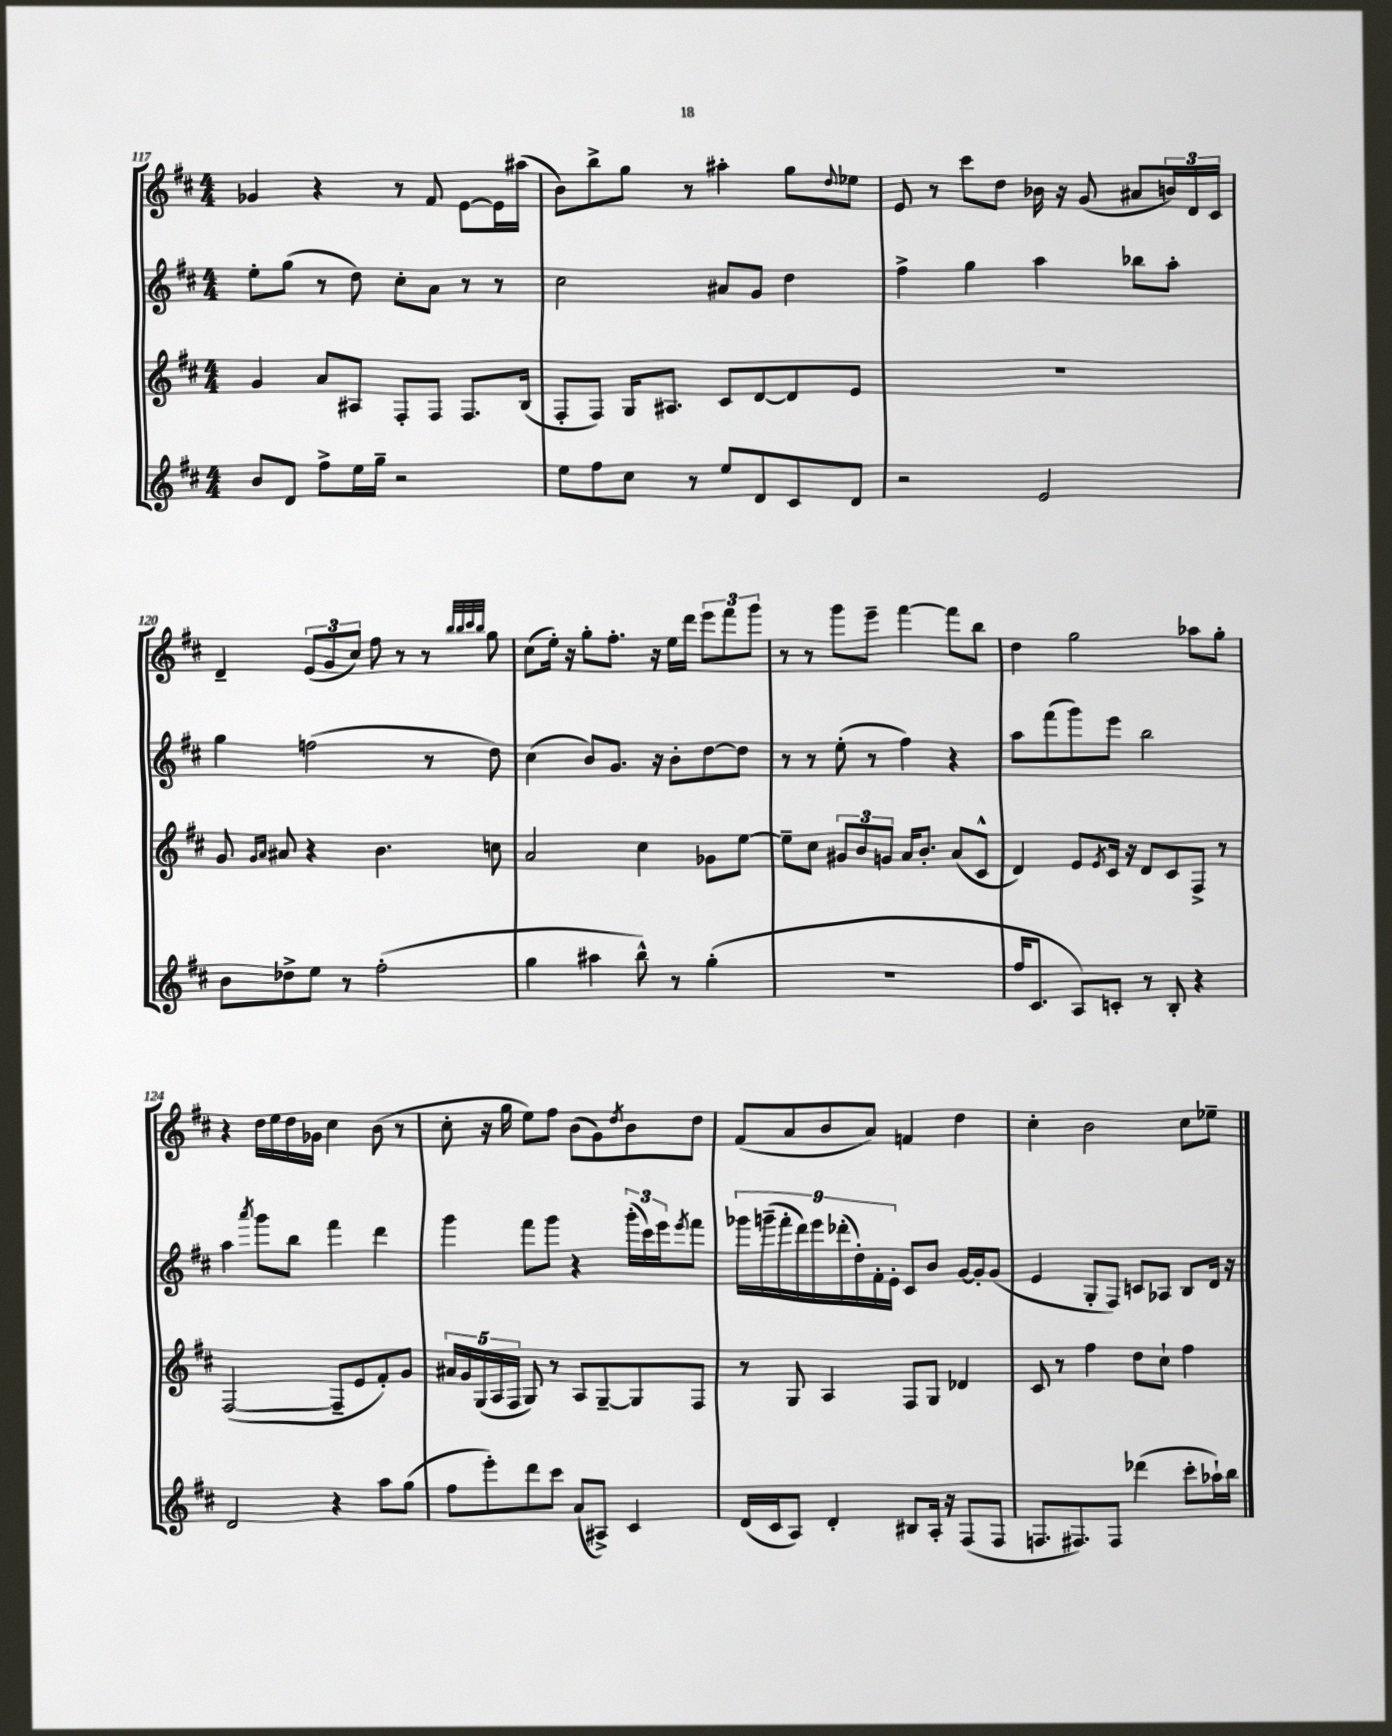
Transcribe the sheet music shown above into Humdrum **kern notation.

**kern	**kern	**kern	**kern
*part4	*part3	*part2	*part1
*staff4	*staff3	*staff2	*staff1
*clefG2	*clefG2	*clefG2	*clefG2
*k[f#c#]	*k[f#c#]	*k[f#c#]	*k[f#c#]
*M4/4	*M4/4	*M4/4	*M4/4
=117	=117	=117	=117
8b/L	4g/	8ee'\L	4g-X/
8d/J	.	(8gg\J	.
8ff#^\L	8a/L	8r	4r
16ee\L	8A#X/J	8dd\)	.
16gg~\JJ	.	.	.
2r	8F#'/L	8cc#'\L	8r
.	8F#/J	8a\J	8f#/
.	8.F#/L	8r	[8e\L
.	.	8r	16e\L]
.	(16B/Jk	.	(16aa#X\JJ
=118	=118	=118	=118
8ee\L	8F#'/L	2cc#\	8b\L)
8ff#\	8F#/J)	.	8bb^\
8cc#\J	16G/KL	.	8gg\J
.	8.A#X/J	.	.
8r	.	.	8r
8ee/L	8c#/L	8a#X/L	4aa#X'\
8d/	[8d/	8g/J	.
8c#/	8d/]	4dd\	8gg\L
.	.	.	8qqdd/
8d/J	8e/J	.	8ee-X\J
=119	=119	=119	=119
2r	1r	4ff#^\	8e/
.	.	.	8r
.	.	4gg\	8ccc#\L
.	.	.	8dd\J
2e/	.	4aa\	16b-X\
.	.	.	16r
.	.	.	(8g/
.	.	8bb-X\L	8a#X/L
.	.	8aa'\J	24bn/L)
.	.	.	24d/
.	.	.	24c#/JJ
!!LO:LB:g=z
=120	=120	=120	=120
8b\L	8g/	4gg\	4d~/
.	16qqg/LL	.	.
.	16qqa/JJ	.	.
8dd-X^\	8a#X/	.	.
8ee\J	4r	(2ffn\	(12e/L
.	.	.	12g/
8r	.	.	.
.	.	.	12cc#/J)
(2ff#'\	4.b\	.	8ff#\
.	.	.	8r
.	.	8r	8r
.	.	.	32qqbb/LLL
.	.	.	32qqbb/
.	.	.	32qqccc#/
.	.	.	32qqbb/JJJ
.	8ccn\	8dd\)	8gg\
=121	=121	=121	=121
4gg\	2a/	(4cc#\	(8cc#\L
.	.	.	16ee'\Jk)
.	.	.	16r
4aa#X\	.	8b/L)	8gg'\L
.	.	8.g/J	8.ff#'\J
8bb^^\)	4cc#\	.	.
.	.	16r	16r
8r	.	8b'\L	16ee\LL
.	.	.	16ddd\JJ
(4gg'\	8g-X\L	[8dd\	12eee\L
.	.	.	12fff#\
.	[8ee\J	8dd\J]	.
.	.	.	12ggg\J
=122	=122	=122	=122
1r	8ee~\L]	8r	8r
.	8cc#\J	8r	8r
.	12g#X/L	(8ee'\	8ggg\L
.	12b/	.	.
.	.	8r	8eee~\J
.	12gn/J	.	.
.	16a/KL	4ff#\)	[4fff#\
.	8.b'/J	.	.
.	(8a/L	4r	8fff#\L]
.	8c#^^/J	.	8bb\J
=123	=123	=123	=123
16ff#/KL	4d/)	8aa\L	4dd\
8.c#/J	.	.	.
.	.	(8fff#\	.
8A/L)	8e/L	8ggg\)	2gg\
.	8qe/	.	.
8cn'/J	16c#/Jk	8eee\J	.
.	16r	.	.
8r	8d/L	2bb\	.
8B'/	8c#/	.	.
4r	8F#^/J	.	8aa-X\L
.	8r	.	8gg'\J
!!LO:LB:g=z
=124	=124	=124	=124
2d/	([2F#/	4aa\	4r
.	.	8qaaa/	.
.	.	8ggg\L	16dd\LL
.	.	.	16ee\
.	.	8bb\J	16dd\
.	.	.	16g-X\JJ
4r	8F#~/L]	4fff#\	4cc#\
.	8e/	.	.
8aa\L	8f#'/)	4ddd\	(8b\
(8gg\J	8g/J	.	8r
=125	=125	=125	=125
8ff#\L	20a#X/LL	4ggg\	8cc#'\
.	20g/	.	.
.	(20G/	.	.
8eee'\)	.	.	16r
.	20A/	.	.
.	.	.	16gg\
.	20F#/JJ	.	.
8ddd\	8G/)	8fff#\L	8ee\L)
8ccc#\J	8r	8ggg\J	8ff#\J
(8a/L	8A/L	4r	(8b\L
8A#X^/J)	[8G~/	.	8g\)
.	.	.	8qdd/
4c#/	8G/]	(24ggg'\LL	8b\
.	.	24ccc#\)	.
.	.	24eee\J	.
.	.	8qeee/	.
.	8F#/J	8fff#\J	8dd\J
=126	=126	=126	=126
(16d/LL	8r	18ggg-X\LL	(8f#/L
.	.	(18gggn~\	.
16c#/J	.	.	.
.	.	18fff#'\	.
8A/J)	8G/	.	8a/
.	.	18ddd\)	.
.	.	18eee\	.
4d'/	4A/	.	8b/
.	.	(18ddd-X'\	.
.	.	18dd'\)	.
.	.	.	8a/J)
.	.	18f#'\	.
.	.	18e'\JJ	.
8B#X/L	8F#/L	8c#/L	4fn/
16A'/Jk	8G/J	8b/J	.
16r	.	.	.
(8F#/L	4d-X/	[16g/LL	4dd\
.	.	16g'/J]	.
8F#/J	.	(8g/J	.
=127	=127	=127	=127
8.Fn/L	8c#/	4e/	4cc#'\
.	8r	.	.
8.F#X/)	.	.	.
.	4ff#\	8G'/L	2b\
8F#/J	.	8F#/J)	.
(4ddd-X\	8dd\L	8cn/L	.
.	8cc#`\J	8A-X/J	.
8ccc#'\L	4ff#\	8B/L	8cc#\L
16aa-X`\L)	.	16d/Jk	8ee-X~\J
16bb\JJ	.	16r	.
==	==	==	==
*-	*-	*-	*-
